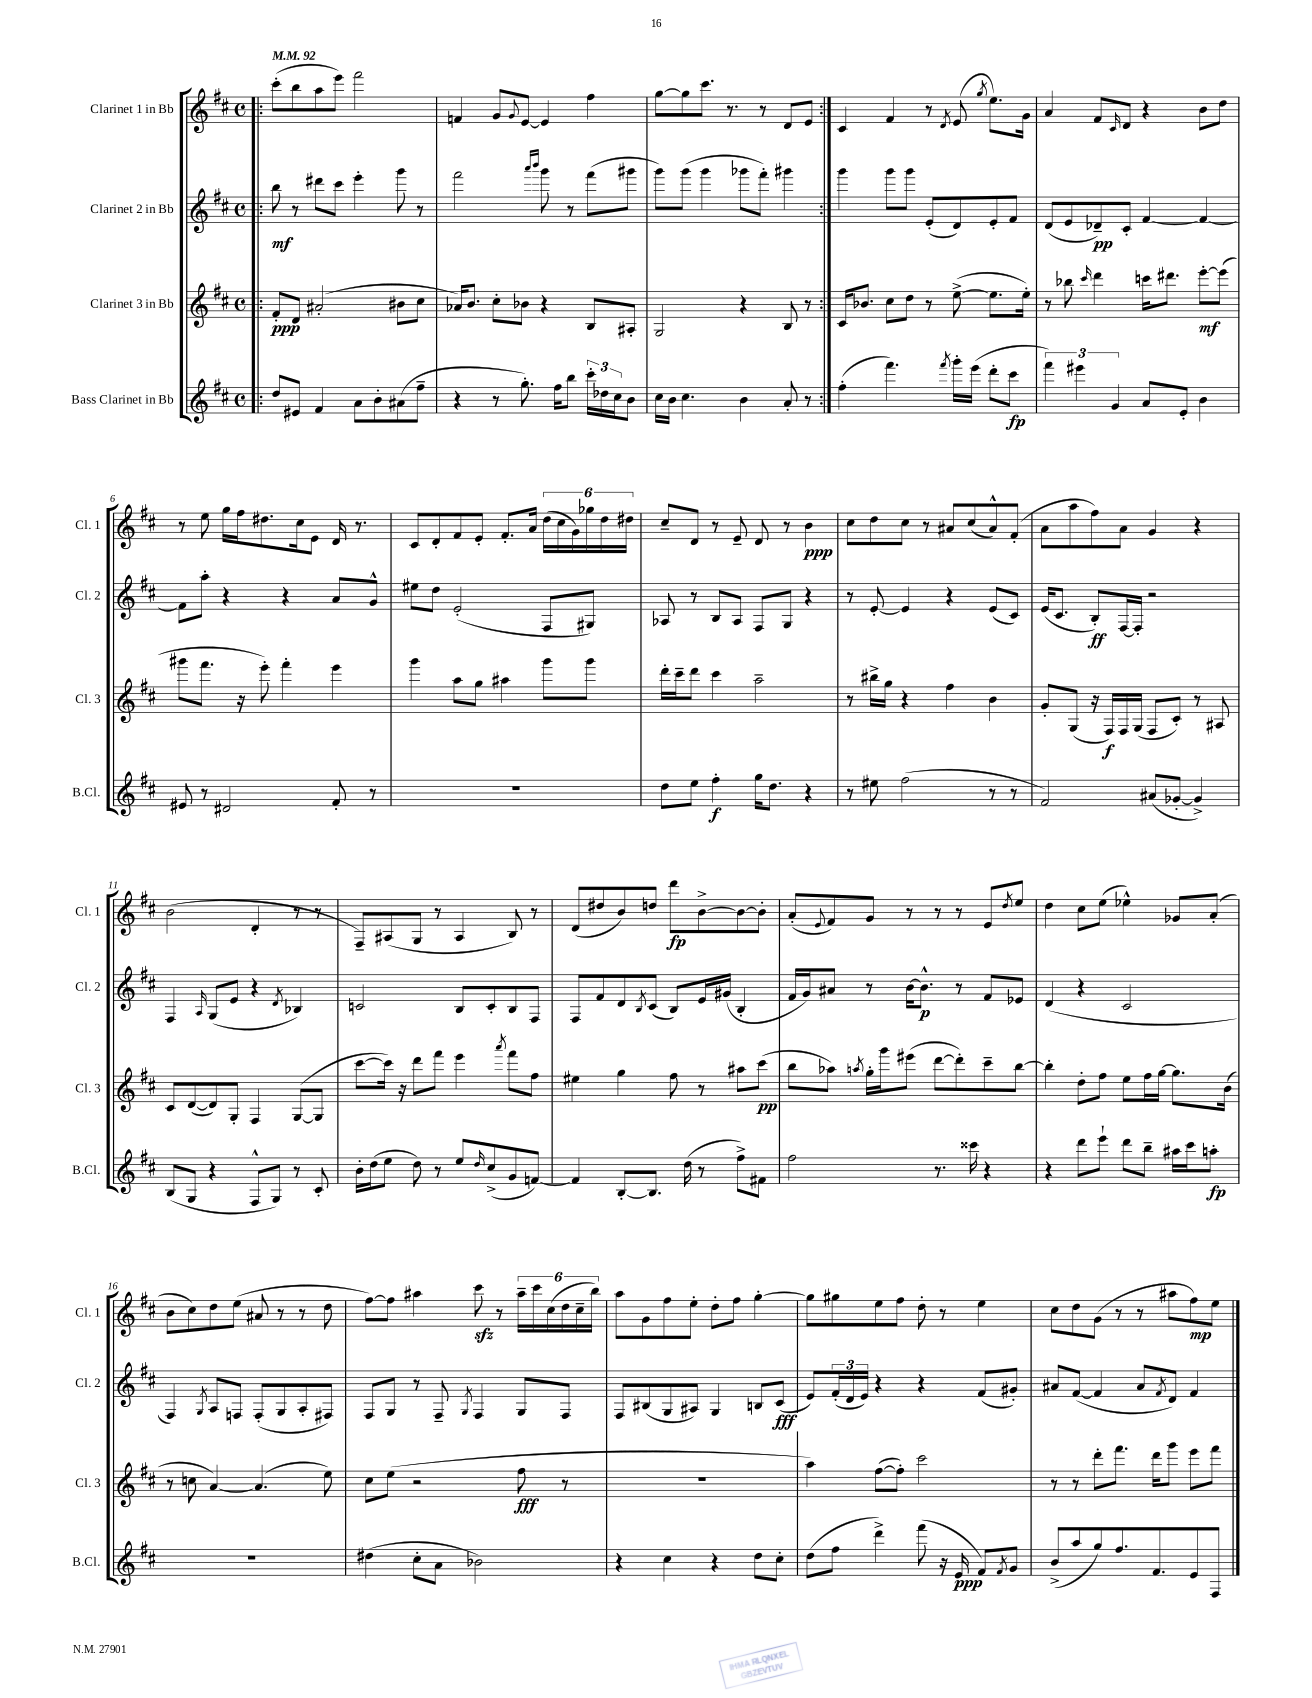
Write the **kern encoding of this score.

**kern	**dynam	**kern	**dynam	**kern	**dynam	**kern	**dynam
*part4	*part4	*part3	*part3	*part2	*part2	*part1	*part1
*staff4	*staff4	*staff3	*staff3	*staff2	*staff2	*staff1	*staff1
*I"Bass Clarinet in Bb	*	*I"Clarinet 3 in Bb	*	*I"Clarinet 2 in Bb	*	*I"Clarinet 1 in Bb	*
*I'B.Cl.	*	*I'Cl. 3	*	*I'Cl. 2	*	*I'Cl. 1	*
*clefG2	*	*clefG2	*	*clefG2	*	*clefG2	*
*k[f#c#]	*	*k[f#c#]	*	*k[f#c#]	*	*k[f#c#]	*
*M4/4	*	*M4/4	*	*M4/4	*	*M4/4	*
*met(c)	*	*met(c)	*	*met(c)	*	*met(c)	*
*MM92	*	*MM92	*	*MM92	*	*MM92	*
=1!|:	=1!|:	=1!|:	=1!|:	=1!|:	=1!|:	=1!|:	=1!|:
8dd/L	.	8f#'/L	ppp	8bb\	mf	(8ccc#'\L	.
8e#X/J	.	8d/J	.	8r	.	8bb\	.
4f#/	.	(2a#X'/	.	8ddd#X\L	.	8aa\	.
.	.	.	.	8ccc#\J	.	8eee\J)	.
8a\L	.	.	.	4eee'\	.	2fff#\	.
8b'\	.	.	.	.	.	.	.
(8a#X\	.	8b#X\L	.	8ggg\	.	.	.
8ff#~\J	.	8cc#\J	.	8r	.	.	.
=2	=2	=2	=2	=2	=2	=2	=2
4r	.	16a-X/KL)	.	2fff#\	.	4fn/	.
.	.	8.b/J	.	.	.	.	.
8r	.	8cc#'\L	.	.	.	8g/L	.
.	.	.	.	.	.	8qqg/	.
8.gg'\)	.	8b-X\J	.	.	.	[8e/J	.
.	.	.	.	16qqaaa/LL	.	.	.
.	.	.	.	16qqbbb/JJ	.	.	.
.	.	4r	.	8ggg\	.	4e/]	.
16ff#\KL	.	.	.	.	.	.	.
8bb\J	.	.	.	8r	.	.	.
24ccc#'\LL	.	8B/L	.	(8fff#\L	.	4ff#\	.
24dd-X\	.	.	.	.	.	.	.
24cc#\J	.	.	.	.	.	.	.
8b\J	.	8A#X'/J	.	8ggg#X\J	.	.	.
=3	=3	=3	=3	=3	=3	=3	=3
16cc#\LL	.	2G/	.	8ggg\L)	.	[8gg\L	.
16b\JJ	.	.	.	.	.	.	.
4.cc#\	.	.	.	(8ggg\J	.	8gg\]	.
.	.	.	.	4ggg\	.	8.ccc#\J	.
.	.	.	.	.	.	8.r	.
4b\	.	4r	.	8ggg-X\L	.	.	.
.	.	.	.	8fff#'\J)	.	8r	.
8a'/	.	8B/	.	4ggg#X\	.	8d/L	.
8r	.	8r	.	.	.	8e/J	.
=4:|!	=4:|!	=4:|!	=4:|!	=4:|!	=4:|!	=4:|!	=4:|!
(4ff#'\	.	16c#/KL	.	4ggg\	.	4c#/	.
.	.	8.b-X/J	.	.	.	.	.
4.fff#\)	.	8cc#\L	.	8ggg\L	.	4f#/	.
.	.	8dd\J	.	8ggg\J	.	.	.
.	.	8r	.	(8e'/L	.	8r	.
8qfff#/	.	.	.	.	.	8qd/	.
16ggg'\LL	.	([8ee^\	.	8d/)	.	(8e/	.
(16eee\JJ	.	.	.	.	.	.	.
.	.	.	.	.	.	8qgg/	.
8ddd'\L	.	8.ee\L]	.	8e'/	.	8.ee\L)	.
8ccc#\J	fp	.	.	8f#/J	.	.	.
.	.	16ee'\Jk)	.	.	.	16g\Jk	.
=5	=5	=5	=5	=5	=5	=5	=5
6fff#\)	.	8r	.	(8d/L	.	4a/	.
.	.	8bb-X\	.	8e/	.	.	.
6eee#X\	.	.	.	.	.	.	.
.	.	16qqccc#/	.	.	.	.	.
.	.	4ddd\	.	8d-X~/)	pp	8f#/L	.
6g/	.	.	.	.	.	.	.
.	.	.	.	.	.	16qqc#/	.
.	.	.	.	8c#'/J	.	8d/J	.
8a/L	.	16cccn\KL	.	[4f#/	.	4r	.
.	.	8.ddd#X\J	.	.	.	.	.
8e'/J	.	.	.	.	.	.	.
4b\	.	[8eee'\L	mf	4f#/_	.	8b\L	.
.	.	(8eee\J]	.	.	.	8dd\J	.
!!LO:LB:g=z
=6	=6	=6	=6	=6	=6	=6	=6
8e#X/	.	8ggg#X\L	.	8f#\L]	.	8r	.
8r	.	8.fff#\J	.	8aa'\J	.	8ee\	.
2d#X/	.	.	.	4r	.	16gg\LL	.
.	.	16r	.	.	.	16ff#\J	.
.	.	8eee'\)	.	.	.	8.dd#X\	.
.	.	4fff#'\	.	4r	.	.	.
.	.	.	.	.	.	16cc#\k	.
.	.	.	.	.	.	8e\J	.
8f#'/	.	4eee\	.	8a/L	.	16d/	.
.	.	.	.	.	.	8.r	.
8r	.	.	.	8g^^/J	.	.	.
=7	=7	=7	=7	=7	=7	=7	=7
1r	.	4ggg\	.	8ee#X\L	.	8c#/L	.
.	.	.	.	8dd\J	.	8d'/	.
.	.	8aa\L	.	(2e'/	.	8f#/	.
.	.	8gg\J	.	.	.	8e'/J	.
.	.	4aa#X\	.	.	.	8.f#'/L	.
.	.	.	.	.	.	16a/Jk	.
.	.	8ggg\L	.	8F#/L	.	(24dd\LL	.
.	.	.	.	.	.	24cc#\	.
.	.	.	.	.	.	24g\)	.
.	.	8ggg\J	.	8G#X/J)	.	24gg-X\	.
.	.	.	.	.	.	24dd\	.
.	.	.	.	.	.	24dd#X\JJ	.
=8	=8	=8	=8	=8	=8	=8	=8
8dd\L	.	16ddd'\LL	.	8A-X/	.	8cc#~/L	.
.	.	16ccc#~\J	.	.	.	.	.
8ee\J	.	8ddd\J	.	8r	.	8d/J	.
4ff#'\	f	4ccc#\	.	8B/L	.	8r	.
.	.	.	.	8A-/J	.	8e~/	.
16gg\KL	.	2aa~\	.	8F#/L	.	8d/	.
8.dd\J	.	.	.	.	.	.	.
.	.	.	.	8G/J	.	8r	.
4r	.	.	.	4r	.	4b\	ppp
=9	=9	=9	=9	=9	=9	=9	=9
8r	.	8r	.	8r	.	8cc#\L	.
8ee#X\	.	16bb#X^\LL	.	[8e'/	.	8dd\	.
.	.	16gg\JJ	.	.	.	.	.
(2ff#\	.	4r	.	4e/]	.	8cc#\J	.
.	.	.	.	.	.	8r	.
.	.	4ff#\	.	4r	.	8a#X/L	.
.	.	.	.	.	.	(8cc#/	.
8r	.	4b\	.	(8e/L	.	8a#^^/)	.
8r	.	.	.	8c#/J)	.	(8f#'/J	.
=10	=10	=10	=10	=10	=10	=10	=10
2f#/)	.	8g'/L	.	(16e/KL	.	8a\L	.
.	.	.	.	8.c#/J	.	.	.
.	.	(8G/J	.	.	.	8aa\	.
.	.	16r	.	8B'/L)	ff	8ff#\)	.
.	.	16F#/LL)	f	.	.	.	.
.	.	16F#/	.	[16F#/L	.	8a\J	.
.	.	(16G/JJ	.	16F#'/JJ]	.	.	.
(8a#X/L	.	8F#/L	.	2r	.	4g/	.
[8g-X'/J	.	8c#'/J)	.	.	.	.	.
4g-^/])	.	8r	.	.	.	4r	.
.	.	8A#X/	.	.	.	.	.
!!LO:LB:g=z
=11	=11	=11	=11	=11	=11	=11	=11
(8B/L	.	8c#/L	.	4F#/	.	(2b\	.
8G/J	.	([8d/	.	.	.	.	.
.	.	.	.	16qqA/	.	.	.
4r	.	8d/])	.	(8G/L	.	.	.
.	.	8G'/J	.	8e/J	.	.	.
8F#^^/L	.	4F#/	.	4r	.	4d'/	.
8G/J)	.	.	.	.	.	.	.
.	.	.	.	8qd/	.	.	.
8r	.	([8G/L	.	4B-X/)	.	8r	.
8c#'/	.	8G/J]	.	.	.	8r	.
=12	=12	=12	=12	=12	=12	=12	=12
16b'\LL	.	[8ccc#\L	.	2cn/	.	8F#~/L)	.
(16dd\J	.	.	.	.	.	.	.
8ee\J	.	16ccc#\Jk])	.	.	.	(8A#X/	.
.	.	16r	.	.	.	.	.
8dd\)	.	8ddd\L	.	.	.	8G/J	.
8r	.	8fff#\J	.	.	.	8r	.
8ee/L	.	4eee\	.	8B/L	.	4A#/	.
16qqdd/	.	.	.	.	.	.	.
(8cc#^/	.	.	.	8c'/	.	.	.
.	.	8qaaa/	.	.	.	.	.
8g/	.	8fff#\L	.	8B/	.	8B/)	.
[8fn/J)	.	8ff#\J	.	8F#/J	.	8r	.
=13	=13	=13	=13	=13	=13	=13	=13
4f/]	.	4ee#X\	.	8F#/L	.	(8d/L	.
.	.	.	.	8f#/	.	8dd#X/	.
[8B'/L	.	4gg\	.	8d/	.	8b/)	.
.	.	.	.	8qB/	.	.	.
8.B/J]	.	.	.	(8c#/J	.	8ddn/J	.
.	.	8ff#\	.	8B/L)	.	8ddd\L	fp
(16dd\	.	.	.	.	.	.	.
8r	.	8r	.	16e/L	.	[8b^\	.
.	.	.	.	(16g#X/JJ	.	.	.
8ff#^\L)	.	8aa#X\L	.	4B'/	.	8b\_	.
8f#X\J	.	(8ccc#\J	pp	.	.	8b'\J]	.
=14	=14	=14	=14	=14	=14	=14	=14
2ff#\	.	8bb\L	.	16f#/LL	.	(8a'/L	.
.	.	.	.	16g/J)	.	.	.
.	.	.	.	.	.	8qqe/	.
.	.	8aa-X\J)	.	8a#X/J	.	8f#/)	.
.	.	8qaan/	.	.	.	.	.
.	.	16gg'\LL	.	8r	.	8g/J	.
.	.	16ggg\J	.	.	.	.	.
.	.	(8eee#X\J	.	[16b\KL	.	8r	.
.	.	.	.	8.b^^\J]	p	.	.
8.r	.	[8ddd\L	.	.	.	8r	.
.	.	8ddd'\])	.	8r	.	8r	.
16ccc##X\	.	.	.	.	.	.	.
4r	.	8ccc#~\	.	8f#/L	.	8e/L	.
.	.	.	.	.	.	8qdd/	.
.	.	[8bb\J	.	8e-X/J	.	8ee/J	.
=15	=15	=15	=15	=15	=15	=15	=15
4r	.	4bb'\]	.	(4d/	.	4dd\	.
8ddd\L	.	8dd'\L	.	4r	.	8cc#\L	.
8eee`\J	.	8ff#\J	.	.	.	(8ee\J	.
8ddd\L	.	8ee\L	.	2c#/	.	4ee-X^^\)	.
8bb~\J	.	16ff#\L	.	.	.	.	.
.	.	[16gg\JJ	.	.	.	.	.
16aa#X\LL	.	8.gg\L]	.	.	.	8g-X/L	.
16ccc#\J	.	.	.	.	.	.	.
8aan'\J	fp	.	.	.	.	(8a'/J	.
.	.	(16b\Jk	.	.	.	.	.
!!LO:LB:g=z
=16	=16	=16	=16	=16	=16	=16	=16
1r	.	8r	.	4F#/)	.	8b\L	.
.	.	8ccn\	.	.	.	8cc#\)	.
.	.	.	.	8qG/	.	.	.
.	.	[4a/)	.	8A/L	.	8dd\	.
.	.	.	.	8Fn/J	.	(8ee\J	.
.	.	(4.a/]	.	(8F'/L	.	8a#X/	.
.	.	.	.	8G/	.	8r	.
.	.	.	.	8A'/	.	8r	.
.	.	8ee\)	.	8F#X/J)	.	8dd\	.
=17	=17	=17	=17	=17	=17	=17	=17
(4dd#X\	.	8cc#\L	.	8F#/L	.	[8ff#\L)	.
.	.	(8ee\J	.	8G/J	.	8ff#\J]	.
8cc#'\L	.	2r	.	8r	.	4aa#X\	.
8a\J	.	.	.	8F#~/	.	.	.
.	.	.	.	8qG/	.	.	.
2b-X\)	.	.	.	4F#/	.	8ccc#zz\	.
.	.	.	.	.	.	8r	.
.	.	8ff#\	fff	8G/L	.	24aa#~\LL	.
.	.	.	.	.	.	24ccc#\	.
.	.	.	.	.	.	(24cc#\	.
.	.	8r	.	8F#/J	.	24dd\	.
.	.	.	.	.	.	24cc#~\	.
.	.	.	.	.	.	24bb\JJ)	.
=18	=18	=18	=18	=18	=18	=18	=18
4r	.	1r	.	8F#/L	.	8aa\L	.
.	.	.	.	(8B#X/	.	8g\	.
4cc#\	.	.	.	8G/	.	8ff#\	.
.	.	.	.	8A#X/J)	.	8ee'\J	.
4r	.	.	.	4G/	.	8dd'\L	.
.	.	.	.	.	.	8ff#\J	.
8dd\L	.	.	.	8Bn/L	.	[4gg'\	.
8cc#'\J	.	.	.	(8c#/J	fff	.	.
=19	=19	=19	=19	=19	=19	=19	=19
(8dd\L	.	4aa\)	.	8e/L)	.	8gg\L]	.
8ff#\J	.	.	.	(24f#'/L	.	8gg#X\	.
.	.	.	.	24d/	.	.	.
.	.	.	.	24e/JJ)	.	.	.
4ddd^\)	.	([8ff#\L	.	4r	.	8ee\	.
.	.	8ff#'\J])	.	.	.	8ff#\J	.
(8fff#\	.	2ccc#\	.	4r	.	8dd'\	.
16r	.	.	.	.	.	8r	.
16e/	ppp	.	.	.	.	.	.
8f#/L)	.	.	.	(8f#/L	.	4ee\	.
8qf#/	.	.	.	.	.	.	.
8g/J	.	.	.	8g#X'/J)	.	.	.
=20	=20	=20	=20	=20	=20	=20	=20
(8b^/L	.	8r	.	8a#X/L	.	8cc#\L	.
8aa/	.	8r	.	([8f#/J	.	8dd\	.
8gg/)	.	8ddd'\L	.	4f#/]	.	(8g\J	.
8.ff#/	.	8.fff#\J	.	.	.	8r	.
.	.	.	.	8a#/L	.	8r	.
8.f#/	.	16ddd\KL	.	.	.	.	.
.	.	.	.	8qf#/	.	.	.
.	.	8ggg\J	.	8d/J)	.	8aa#X\L	.
8e/	.	8eee\L	.	4f#/	.	8ff#\)	mp
8F#/J	.	8fff#\J	.	.	.	8ee\J	.
==	==	==	==	==	==	==	==
*-	*-	*-	*-	*-	*-	*-	*-
